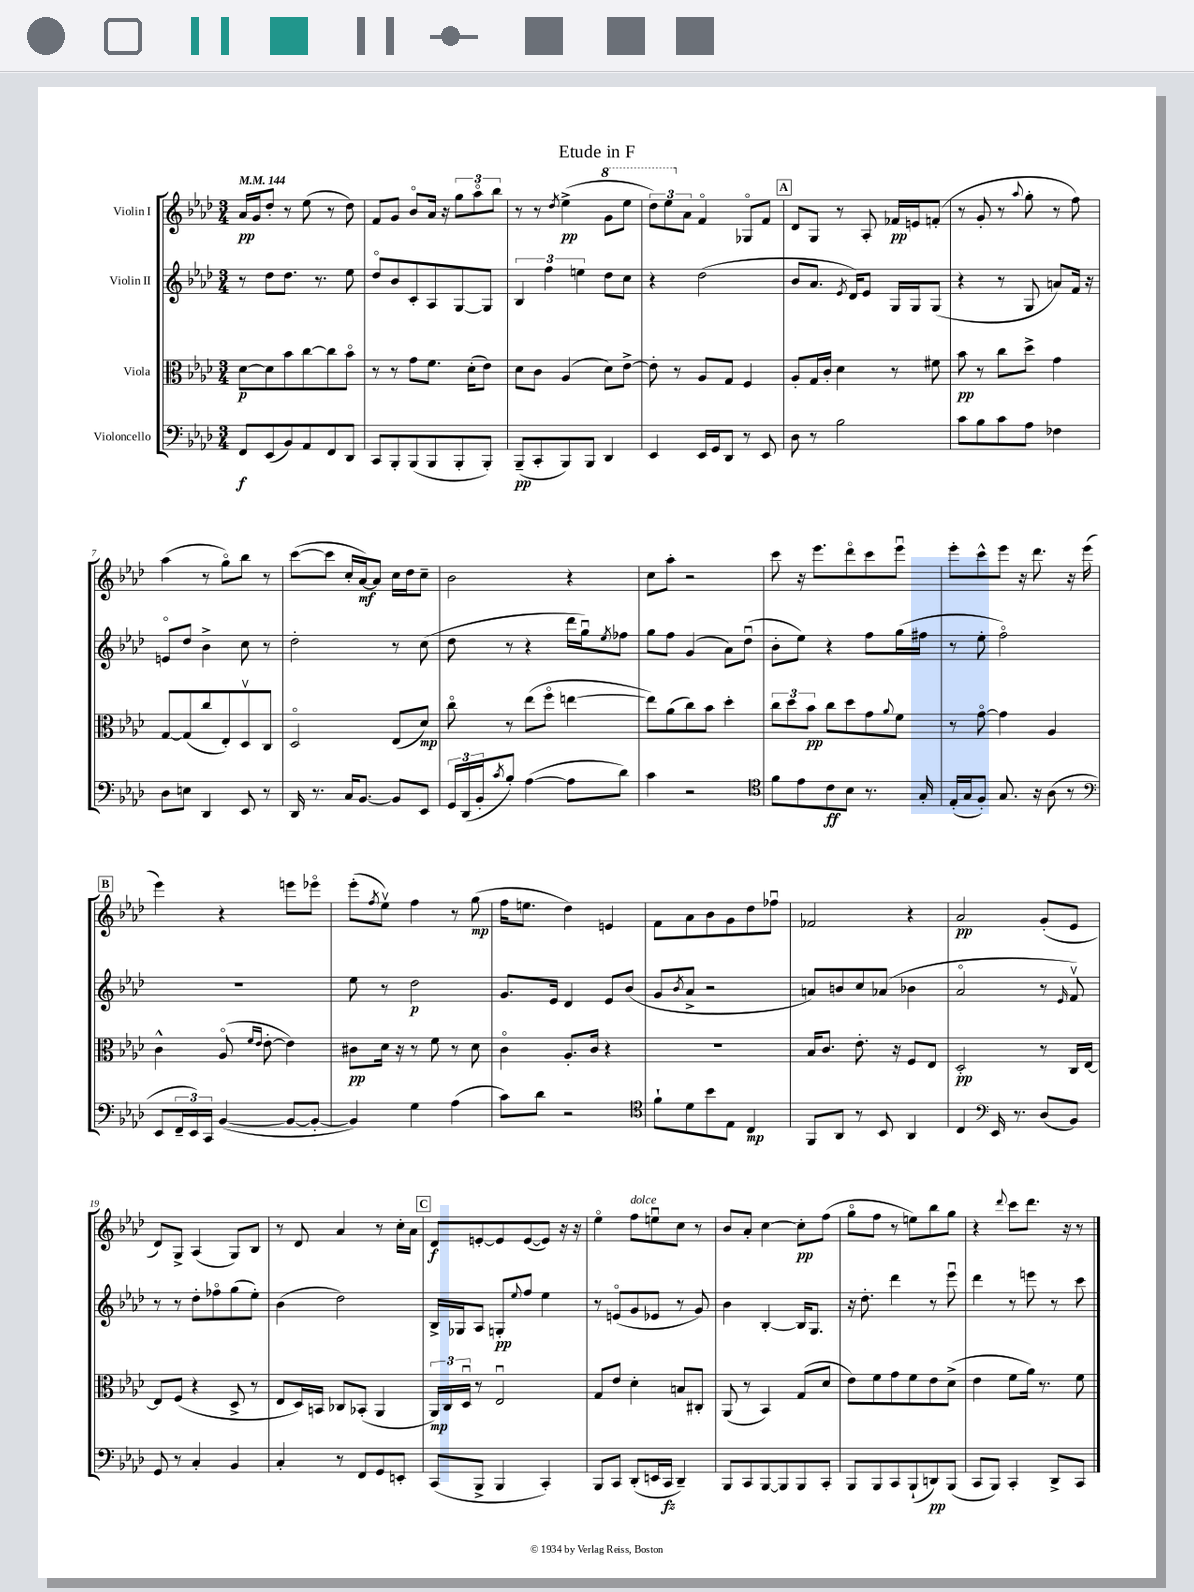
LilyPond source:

\header { title = "Etude in F" }
<<
\new StaffGroup <<
\new Staff = "s0" \with { instrumentName = "Violin I" } {
    \clef treble \key aes \major \numericTimeSignature \time 3/4 \tempo 4 = 144
    aes'16\pp g'16 des''8-. r8 ees''8( r8 des''8) |
    f'8 g'8 bes'8\flageolet aes'16 r16 \tuplet 3/2 { g''8 aes''8\flageolet bes''8 } |
    r8 r8 \acciaccatura { des''8 } ees''4->\pp( \ottava #1 g''8 ees'''8 |
    \tuplet 3/2 { des'''8) ees'''8 \ottava #0 aes'8 } f'4\flageolet ges8\flageolet f'8 |
    \mark \markup { \box "A" } des'8 g8 r8 aes8-. fes'16\pp e'16 f'8-.( |
    r8 g'8-. r8 \appoggiatura { aes''8 } g''8-. r8 f''8) |
    aes''4( r8 g''8\flageolet) bes''8 r8 |
    c'''8~( c'''8 c''16-. aes'16~\mf) aes'8 c''16 des''16 c''8-- |
    bes'2 r4 |
    c''8 aes''8-. r2 |
    c'''8 r16 ees'''8. des'''8\flageolet c'''8 ees'''8\downbow |
    ees'''8-. c'''8-^ ees'''8 r16 des'''8. r16 ees'''16( |
    \mark \markup { \box "B" } ees'''4) r4 e'''8 ees'''8\flageolet |
    ees'''8-.( \acciaccatura { f''8 } ees''8\upbow) f''4 r8 g''8\mp( |
    f''16 e''8. des''4) e'4 |
    f'8 aes'8 bes'8 g'8 des''8 fes''8\downbow |
    fes'2 r4 |
    aes'2\pp g'8-.( ees'8 |
    des'8) g8-> aes4( g8) bes8 |
    r8 des'8 aes'4 r8 c''16-. aes'16 |
    \mark \markup { \box "C" } des'8\f e'8~-. e'8 e'8~( e'8) r16 r16 |
    ees''4\flageolet f''8^\markup { \italic "dolce" } e''8\downbow c''8 r8 |
    bes'8 aes'8-. c''4~ c''8-.\pp f''8( |
    g''8\flageolet f''8 r8 e''8) bes''8 g''8 |
    r4 \appoggiatura { des'''8 } c'''8 des'''8. r16 r8 \bar "|." |
}
\new Staff = "s1" \with { instrumentName = "Violin II" } {
    \clef treble \key aes \major \numericTimeSignature \time 3/4
    r8 des''8 des''8. r8. ees''8 |
    des''8\flageolet bes'8 c'8-. aes8 g8~ g8 |
    \tuplet 3/2 { bes4 f''4 e''4 } des''8 c''8 |
    r4 des''2( |
    \mark \markup { \box "A" } bes'8 aes'8. \acciaccatura { ees'8 } des'16) ees'8 g16 g16 g8( |
    r4 r8 g8 a'8) f'16 r16 |
    e'8\flageolet des''8 bes'4-> c''8 r8 |
    des''2-. r8 c''8( |
    des''8 r8 r4 des'''16 g''16\downbow) \acciaccatura { ees''8 } fes''8 |
    g''8 f''8 g'4( aes'8) des''8\downbow( |
    bes'8-. ees''8) r4 f''8 g''16( fis''16 |
    r8 ees''8-. f''2\flageolet) |
    \mark \markup { \box "B" } R2. |
    ees''8 r8 des''2\p |
    g'8. ees'16 des'4 ees'8 bes'8( |
    g'8 \acciaccatura { bes'8 } aes'8-> r2 |
    a'8) b'8 c''8 aes'8( bes'4 |
    aes'2\flageolet r8 \grace { ees'16 } f'8\upbow) |
    r8 r8 des''8-. fes''8\flageolet g''8( ees''8-.) |
    bes'4( des''2) |
    \mark \markup { \box "C" } bes16-> ges16 aes8 g8-.\pp \appoggiatura { ees''8 } f''8 ees''4 |
    r8 e'8\flageolet( g'8 ees'8 r8 g'8) |
    bes'4 bes4~-. bes16 g8. |
    r16 des''8.-. des'''4 r8 ees'''8\downbow |
    des'''4 r8 e'''8 r8 c'''8 \bar "|." |
}
\new Staff = "s2" \with { instrumentName = "Viola" } {
    \clef alto \key aes \major \numericTimeSignature \time 3/4
    des'8~\p des'8 bes'8 c''8~ c''8 bes'8\flageolet |
    r8 r8 g'8 f'8. des'16-.( ees'8) |
    des'8 c'8 aes4( des'8) ees'8~-> |
    ees'8-. r8 aes8 g8 f4 |
    \mark \markup { \box "A" } aes8-. g16 c'16-. des'4 r8 fis'8 |
    bes'8\pp r8 c''8 des''8-> g'4 |
    g8~ g8( c''8 ees8-.) des8\upbow c8 |
    des2\flageolet ees8( des'8\mp) |
    c''8\flageolet r8 ees''8( f''8\flageolet e''4~ |
    e''8) aes'8( c''8) bes'8 des''4-. |
    \tuplet 3/2 { c''8 des''8 bes'8\pp } c''8 des''8 g'8 \appoggiatura { aes'8 } f'8 |
    r8 g'8~\flageolet g'4 aes4 |
    \mark \markup { \box "B" } c'4-^ aes8\flageolet( \grace { f'16 ees'16 } ees'8~-. ees'4) |
    cis'8\pp des'16 r16 r8 f'8 r8 des'8 |
    c'4\flageolet aes8.-. c'16 r4 |
    R2. |
    bes16 c'8. ees'8.-. r16 f8 ees8 |
    des2-.\pp r8 c16 ees16~ |
    ees8 f8( r4 des8-> r8 |
    ees8 des16) b,16 ces8 bes,8-.( aes,4 |
    \mark \markup { \box "C" } \tuplet 3/2 { aes,16\mp) c16 des16\downbow } r8 ees2\downbow |
    g8 ees'8 des'4-. b8 cis8-. |
    aes,8( r8 bes,4) g8( des'8 |
    ees'8) f'8 g'8 f'8 ees'8 des'8->( |
    ees'4 f'8 aes'16) r8. f'8 \bar "|." |
}
\new Staff = "s3" \with { instrumentName = "Violoncello" } {
    \clef bass \key aes \major \numericTimeSignature \time 3/4
    f,8\f ees,8( bes,8) aes,8 f,8 des,8 |
    c,8 bes,,8-. bes,,8( bes,,8 bes,,8-. bes,,8-.) |
    bes,,8--\pp( c,8-. bes,,8) bes,,8 des,4 |
    ees,4 ees,16 g,16 des,8 r8 ees,8 |
    \mark \markup { \box "A" } des8 r8 bes2 |
    c'8 bes8 c'8 aes8 fes4 |
    des8 e8 des,4 ees,8 r8 |
    des,16 r8. c16 bes,8.~ bes,8 ees,8 |
    \tuplet 3/2 { g,16 des,16( bes,16-. } \acciaccatura { c'8 } bes8-.) aes4~( aes8 des'8) |
    c'4 r2 |
    \clef tenor f'8 ees'8 c'8\ff bes8 r8. g16-. |
    ees16-.( g16 f8-.) g8. r16 aes8( r8 |
    \mark \markup { \box "B" } \clef bass ees,8 \tuplet 3/2 { f,16-- ees,16) c,16 } bes,4~( bes,8~ bes,8~-. |
    bes,4) g4 aes4( |
    c'8) des'8 r2 |
    \clef tenor f'8-! des'8 bes'8 ees8 c4\mp |
    f,8 aes,8 r8 bes,8 aes,4 |
    c4 \clef bass ees,16 r8. des8( bes,8) |
    g,8 r8 c4-. bes,4 |
    c4-. r8 f,8 g,8 e,8-. |
    \mark \markup { \box "C" } c,8( bes,,8-> bes,,4 c,4-.) |
    bes,,8 c,8 des,8-.( e,16 c,16\fz des,4--) |
    bes,,8 c,8 bes,,8~ bes,,8 bes,,8 c,8-. |
    bes,,8 bes,,8 c,8 bes,,8-!( d,8\pp) bes,,8( |
    c,8 bes,,8) c,4-. des,8-> c,8 \bar "|." |
}
>>
>>
